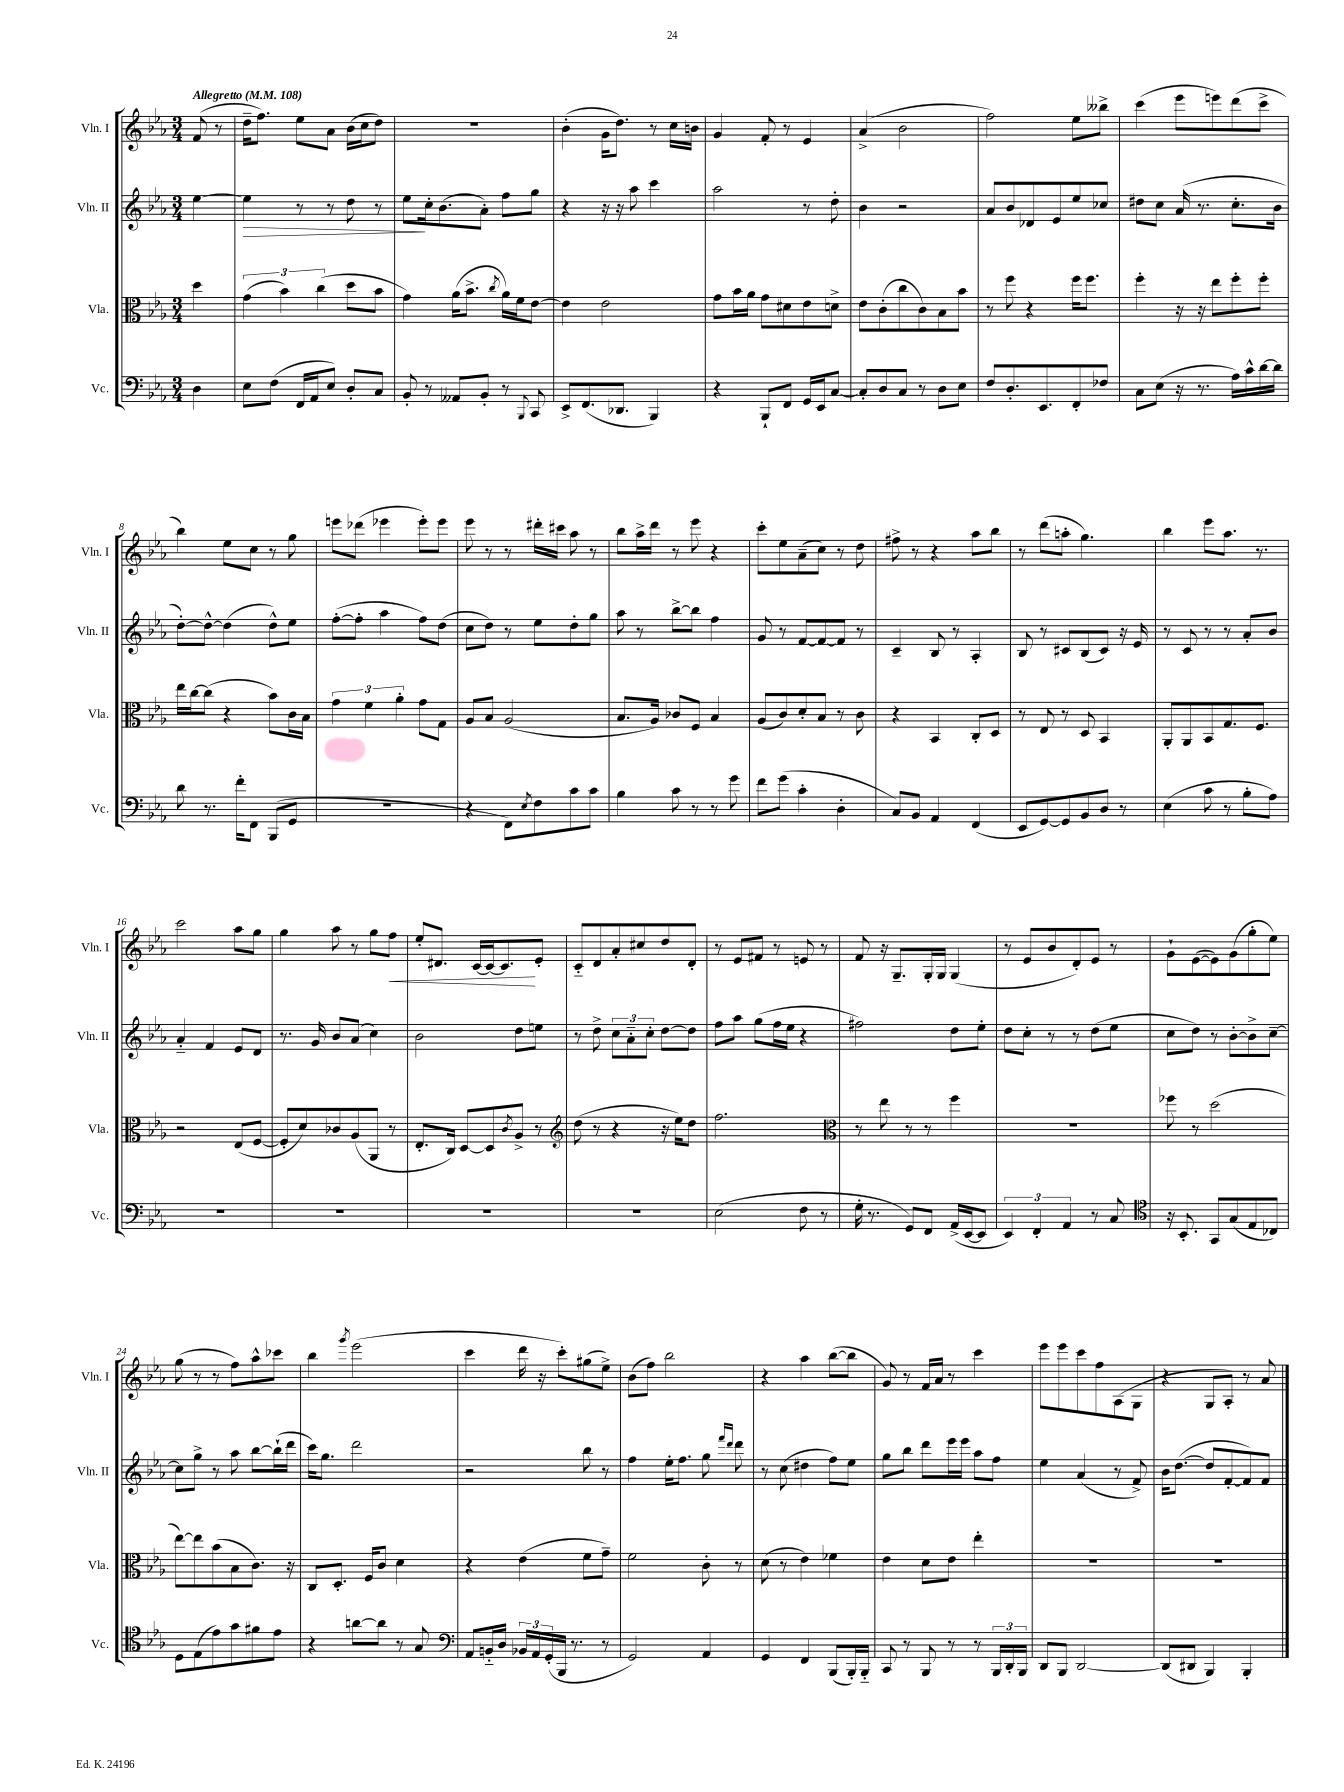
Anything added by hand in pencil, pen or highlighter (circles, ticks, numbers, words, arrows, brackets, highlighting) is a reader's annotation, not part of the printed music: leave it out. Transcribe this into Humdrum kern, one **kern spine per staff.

**kern	**kern	**kern	**kern
*staff4	*staff3	*staff2	*staff1
*clefF4	*clefC3	*clefG2	*clefG2
*k[b-e-a-]	*k[b-e-a-]	*k[b-e-a-]	*k[b-e-a-]
*M3/4	*M3/4	*M3/4	*M3/4
*MM108	*MM108	*MM108	*MM108
4D\	4dd\	[4ee-\	(8f/
.	.	.	8r
=	=	=	=
8E-\L	(6g\	4ee-\]	16dd~\LK
.	.	.	8.ff\J)
(8F\J	.	.	.
.	6b-\)	.	.
16FF/LL	.	8r	8ee-\L
16AA-/J	.	.	.
.	(6cc\	.	.
8E-/J)	.	8r	8a-\J
8D'/L	8dd\L	8dd\	(16b-\LL
.	.	.	16cc\J
8C/J	8b-\J	8r	8dd\J)
=	=	=	=
8BB-'/	4g\)	8ee-\L	2.r
8r	.	16cc'\k	.
.	.	(8.b-\	.
8AA--/L	(16a-\LK	.	.
.	8.b-^\J	.	.
8BB-'/J	.	8a-'\J)	.
.	8qcc/	.	.
8r	16a-\LL)	8ff\L	.
.	16f\J	.	.
8qqBBB-/	.	.	.
8CC/	[8e-\J	8gg\J	.
=	=	=	=
8EE-^/L	4e-\]	4r	(4b-'\
(8.FF/	.	.	.
.	2e-\	16r	16g\LK
8.DD-/J	.	16r	8.dd\J)
.	.	8aa-\	.
4BBB-/)	.	4ccc\	8r
.	.	.	16cc\LL
.	.	.	16b\JJ
=	=	=	=
4r	8g\L	2aa-\	4g/
.	16b-\L	.	.
.	16a-\JJ	.	.
8BBB-`/L	8g\L	.	8f'/
8FF/J	8d#\	.	8r
16GG/LL	8e-\	8r	4e-/
16EE-/J	.	.	.
[8C/J	8d^\J	8dd'\	.
=	=	=	=
8C'/]L	8e-\L	4b-\	(4a-^/
8D/	(8c'\	.	.
8C/J	8cc\	2r	2b-\
8r	8c\)	.	.
8D\L	8B-\	.	.
8E-\J	8b-\J	.	.
=	=	=	=
8F/L	8r	8a-/L	2ff\)
8.D'/	8ff\	8b-/	.
.	4r	8d-/	.
8.EE-/	.	.	.
.	.	8e-/	.
8FF'/	16ff\LK	8ee-/	8ee-\L
.	8.ff\J	.	.
8F-/J	.	8cc-/J	8bb--^\J
=	=	=	=
8C\L	4ff'\	8dd#\L	(4ccc\
(8E-\J	.	8cc\J	.
16r	16r	(16a-/	8eee-\L
8.r	16r	8.r	.
.	8ee-\L	.	8eee\)
16A-\LL)	8ff'\	8.cc'\L	(8ddd\
16c^^\	.	.	.
[16d\	8ff'\J	.	8ccc^\J
16d\]JJ	.	16b-\Jk	.
=	=	=	=
8d\	16ee-\LL	[8dd'\L)	4bb-\)
.	[16cc\J	.	.
8.r	(8cc\]J	8dd^^\_J	.
.	4r	(4dd\]	8ee-\L
16f'\LK	.	.	.
8FF\J	.	.	8cc\J
(8BBB-/L	8b-\L)	8dd^^\L)	8r
8GG/J	16c\L	8ee-\J	8gg\
.	16B-\JJ	.	.
=	=	=	=
2.r	6g\	([8ff'\L	8eee\L
.	.	8ff'\]J	(8ddd-\J
.	6f\	.	.
.	.	4aa-\	4eee-\
.	6a-'\	.	.
.	8g\L	8ff\L)	8eee-'\L)
.	8G\J	(8dd\J	8eee-\J
=	=	=	=
4r	8A-/L	8cc\L	8eee-\
.	8B-/J	8dd\J)	8r
8FF\L)	(2A-/	8r	8r
8qE-/	.	.	.
8F\	.	8ee-\L	16ddd#'\LL
.	.	.	16ccc#\JJ
8c\	.	8dd'\	8aa-\
8c\J	.	8gg\J	8r
=	=	=	=
4B-\	8.B-/L	8aa-\	8bb-\L
.	.	8r	16aa-^\L
.	16A-/Jk)	.	16ddd\JJ
8c\	8c-/L	[8bb-^\L	8r
8r	8F/J	8bb-\]J	8eee-\
8r	4B-/	4ff\	4r
8g\	.	.	.
=	=	=	=
8f\L	(8A-/L	8g/	8ccc'\L
(8g\J	8c/)	8r	8ee-\
4c'\	8d'/	[8f/L	(8a-~\
.	8B-/J	8f/_	8cc\J)
4D'\	8r	8f/]J	8r
.	8c\	8r	8dd\
=	=	=	=
8C/L)	4r	4c~/	8ff#^\
8BB-/J	.	.	8r
4AA-/	4BB-/	8B-/	4r
.	.	8r	.
(4FF/	8C'/L	4A-'/	8aa-\L
.	8D/J	.	8bb-\J
=	=	=	=
8EE-/L	8r	8B-/	8r
[8GG/)	8E-/	8r	(8ddd\L
8GG/]	8r	8c#/L	8aa'\J
8BB-/	8D/	(8B-/	4.gg\)
8D/J	4BB-/	8c#/J)	.
8r	.	16r	.
.	.	16e-/	.
=	=	=	=
(4E-\	8AA-'/L	8r	4bb-\
.	8AA-/	8c/	.
8c\	8BB-/	8r	8eee-\L
8r	8.G/	8r	8.aa-\J
8B-'\L	.	8a-'/L	.
.	8.F/J	.	8.r
8A-\J)	.	8b-/J	.
=	=	=	=
2.r	2r	4a-'~/	2ccc\
.	.	4f/	.
.	(8E-/L	8e-/L	8aa-\L
.	[8F/J	8d/J	8gg\J
=	=	=	=
2.r	8F'/]L	8.r	4gg\
.	8d/)	.	.
.	.	16g/	.
.	8c-/	8b-/L	8aa-\
.	(8A-/	(8a-/J	8r
.	8AA-/J	4cc\)	8gg\L
.	8r	.	8ff\J
=	=	=	=
2.r	8.E-'/L	2b-\	8ee-'/L
.	.	.	8.d#/J
.	16C/Jk)	.	.
.	[8D/L	.	.
.	.	.	[16c/LL
.	8D/]	.	16c/_J
.	.	.	8.c/]
.	8qc/	.	.
.	8A-^/J	8dd\L	.
.	8r	8ee\J	8e-'/J
=	=	=	=
*	*clefG2	*	*
2.r	(8dd\	8r	8c'~/L
.	8r	8dd^\	8d/
.	4r	12cc\L	8a-'/
.	.	12a-'~\	.
.	.	.	8cc#/
.	.	12cc'\J	.
.	16r	[8dd\L	8dd/
.	16ee-\LK)	.	.
.	8dd\J	8dd\]J	8d'/J
=	=	=	=
(2E-\	2.ff\	8ff\L	8r
.	.	8aa-\J	8e-/L
.	.	(8gg\L	8f#/J
.	.	16ff\L	8r
.	.	16ee-\JJ	.
8F\	.	4r	8e/
8r	.	.	8r
=	=	=	=
*	*clefC3	*	*
16G'\	8r	2ff#\)	8f/
8.r	.	.	.
.	8ee-\	.	16r
.	.	.	8.G~/L
8GG/L)	8r	.	.
8FF/J	8r	.	16G'/L
.	.	.	16G/JJ
(16AA-^/LL	4ff\	8dd\L	(4G/
[16EE-/J	.	.	.
8EE-/]J	.	8ee-'\J	.
=	=	=	=
6EE-/)	2.r	8dd\L	8r
.	.	8cc'\J	8e-/L
6FF'/	.	.	.
.	.	8r	8b-/
6AA-/	.	.	.
.	.	8r	8d'/)
8r	.	(8dd\L	8e-/J
8C/	.	8ee-\J	8r
=	=	=	=
*clefC4	*	*	*
16r	8ff-\	8cc\L	8g`\L
8.BB-'/	.	.	.
.	8r	8dd\J)	([8e-\
8GG/L	(2dd\	8r	8e-\])
(8G/	.	[8b-'\L	(8g\
8E-/	.	8b-^\]	8gg'\
8C-/J)	.	[8cc~\J	8ee-\J)
=	=	=	=
8D\L	[8ee-\L)	8cc\]L	(8gg\
(8E-\	8ee-\]	8gg^\J	8r
8e-\)	(8b-\	8r	8r
8g\	8B-\	8aa-\	8ff\L)
8f#\	8.c\J)	[8bb-\L	8aa-^^\
8e-\J	.	(16bb-`\]L	8ccc-\J
.	16r	16ddd\JJ	.
=	=	=	=
4r	8C/L	16ccc\LK)	4bb-\
.	.	8.gg\J	.
.	8.D'/J	.	.
.	.	.	8qggg/
[8a\L	.	2ddd\	(2eee-\
.	16F/LK	.	.
8a\]J	8c/J	.	.
8r	4d\	.	.
8G/	.	.	.
=	=	=	=
*clefF4	*	*	*
8AA-/L	4r	2r	4ccc\
16BB'~/L	.	.	.
16D/JJ	.	.	.
24BB-/LL	(4e-\	.	16ddd\
24AA-/	.	.	.
.	.	.	16r
(24GG'/	.	.	.
16BBB-/JJ	.	.	8ccc'\L)
8.r	.	.	.
.	8f\L	8bb-\	(8gg#\
8r	8g~\J)	8r	8ee-^\J)
=	=	=	=
2GG/)	2f\	4ff\	(8b-\L
.	.	.	8ff\J)
.	.	16ee-'\LK	2bb-\
.	.	8.ff\J	.
4AA-/	8c'\	8gg\	.
.	.	16qqfff/LL	.
.	.	16qqddd/JJ	.
.	8r	8ddd\	.
=	=	=	=
4GG/	(8d\	8r	4r
.	8r	(8cc\	.
4FF/	4e-\)	4dd#\	4aa-\
(8BBB-/L	4f-\	8ff\L)	([8bb-\L
16BBB-'/L)	.	8ee-\J	8bb-\]J
16BBB-'~/JJ	.	.	.
=	=	=	=
8CC/	4e-\	8gg\L	8g/)
8r	.	8bb-\J	8r
8BBB-/	8d\L	8ddd\L	16f/LL
.	.	.	16a-/JJ
8r	8e-\J	16eee-\L	8r
.	.	16eee-\JJ	.
8r	4ee-'\	8aa-\L	4ccc\
24BBB-/LL	.	8ff\J	.
24DD'/	.	.	.
24BBB-/JJ	.	.	.
=	=	=	=
8DD/L	2.r	4ee-\	8eee-\L
8BBB-/J	.	.	8eee-\
[2DD/	.	(4a-/	8ccc\
.	.	.	8ff\
.	.	8r	(8A-\
.	.	8f^/)	8G\J
=	=	=	=
(8DD/]L	2.r	16b-\LK	4r
.	.	([8.dd\J	.
8DD#/J	.	.	.
4BBB-/)	.	8dd/]L	8G/L
.	.	[8f'/	8A-'/J)
4BBB-'/	.	8f/])	8r
.	.	8f/J	8a-/
==	==	==	==
*-	*-	*-	*-
